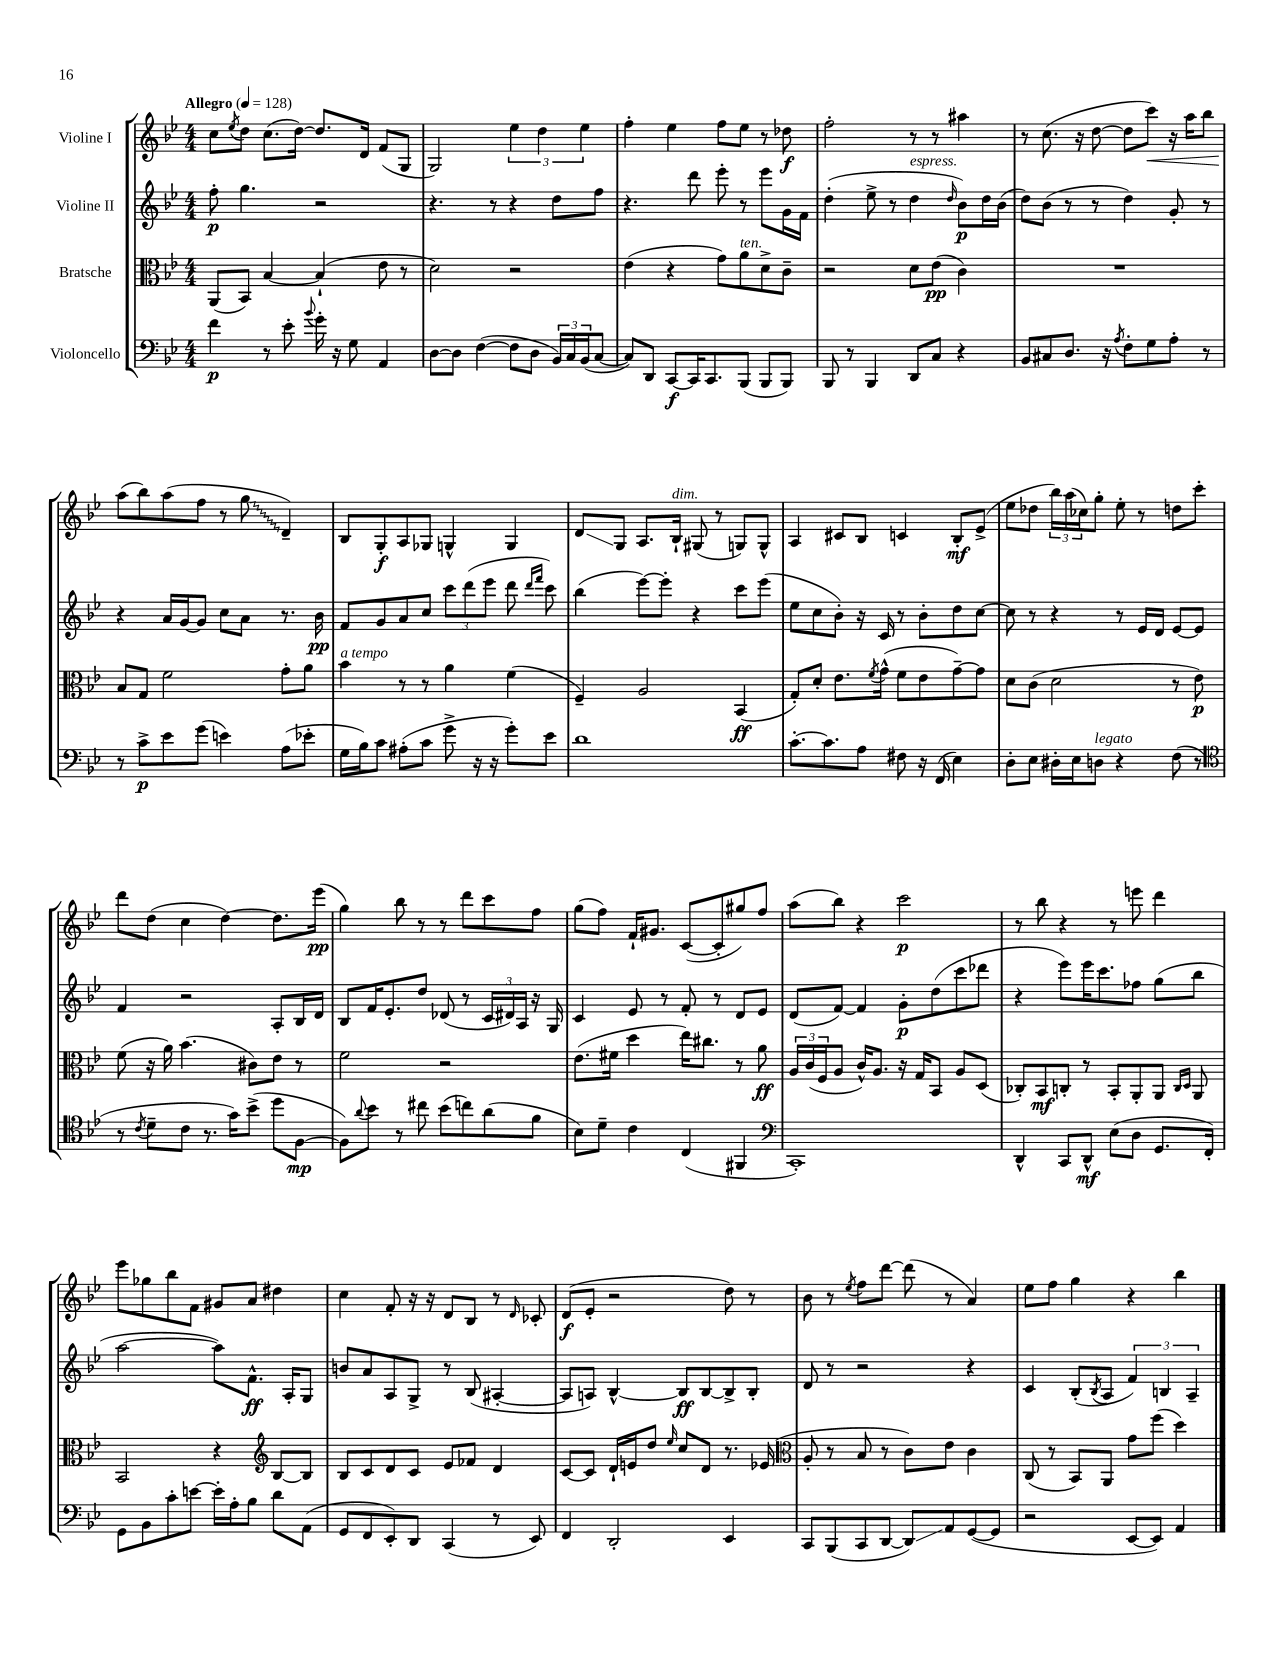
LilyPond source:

<<
\new StaffGroup <<
\new Staff = "s0" \with { instrumentName = "Violine I" } {
    \clef treble \key bes \major \numericTimeSignature \time 4/4 \tempo "Allegro" 4 = 128
    c''8 \acciaccatura { ees''8 } d''8 c''8.( d''16~) d''8. d'16 f'8( g8 |
    g2) \tuplet 3/2 { ees''4 d''4 ees''4 } |
    f''4-. ees''4 f''8 ees''8 r8 des''8\f |
    f''2-. r8 r8 ais''4 |
    r8 c''8.( r16 d''8~ d''8 c'''8\<) r16 a''16 bes''8 |
    a''8\!( bes''8) a''8( f''8 r8 \once \override Glissando.style = #'zigzag g''8\glissando d'4--) |
    bes8 g8-.\f a8 ges8 g4-^ g4 |
    d'8\glissando g8 a8. bes16-!^\markup { \italic "dim." } gis8( r8 g8) g8-^ |
    a4 cis'8 bes8 c'4 bes8-.\mf ees'8->( |
    ees''8 des''8 \tuplet 3/2 { bes''16) a''16( ces''16) } g''8-. ees''8-. r8 d''8 c'''8-. |
    d'''8 d''8( c''4 d''4~) d''8. ees'''16\pp( |
    g''4) bes''8 r8 r8 d'''8 c'''8 f''8 |
    g''8( f''8) f'16-! gis'8. c'8~( c'8-. gis''8) f''8 |
    a''8( bes''8) r4 c'''2\p |
    r8 bes''8 r4 r8 e'''8 d'''4 |
    ees'''8 ges''8 bes''8 f'8 gis'8 a'8 dis''4 |
    c''4 f'8-. r16 r16 d'8 bes8 r8 \grace { d'16 } ces'8-. |
    d'8\f( ees'8-. r2 d''8) r8 |
    bes'8 r8 \acciaccatura { ees''8 } f''8 d'''8~ d'''8( r8 a'4) |
    ees''8 f''8 g''4 r4 bes''4 \bar "|." |
}
\new Staff = "s1" \with { instrumentName = "Violine II" } {
    \clef treble \key bes \major \numericTimeSignature \time 4/4
    f''8-.\p g''4. r2 |
    r4. r8 r4 d''8 f''8 |
    r4. d'''8 ees'''8-. r8 ees'''8 g'16 f'16 |
    d''4-.( ees''8-> r8 d''4^\markup { \italic "espress." } \grace { d''16 } bes'8\p) d''16 bes'16( |
    d''8) bes'8( r8 r8 d''4) g'8-. r8 |
    r4 a'16 g'16~ g'8 c''8 a'8 r8. bes'16\pp |
    f'8 g'8 a'8 c''8 \tuplet 3/2 { c'''8 d'''8( ees'''8 } d'''8 \grace { d'''16 f'''16 } c'''8) |
    bes''4( ees'''8~) ees'''8-. r4 c'''8 ees'''8( |
    ees''8 c''8 bes'8-.) r16 c'16 r8 bes'8-. d''8 c''8~ |
    c''8 r8 r4 r8 ees'16 d'16 ees'8~ ees'8 |
    f'4 r2 a8-. bes16 d'16 |
    bes8 f'16 ees'8.-. d''8 des'8( r8 \tuplet 3/2 { c'16 dis'16) a16 } r16 g16 |
    c'4 ees'8 r8 f'8-. r8 d'8 ees'8 |
    d'8( f'8~) f'4 g'8-.\p d''8( c'''8 des'''8 |
    r4 ees'''8) ees'''16 c'''8. fes''8 g''8( bes''8 |
    a''2~ a''8) f'8.-^\ff a16-. g8 |
    b'8 a'8 a8 g8-> r8 bes8( ais4~-. |
    ais8 a8) bes4~-^ bes8\ff bes8~ bes8-> bes8-. |
    d'8 r8 r2 r4 |
    c'4 bes8-.( \acciaccatura { bes8 } a8 \tuplet 3/2 { f'4) b4 a4-- } \bar "|." |
}
\new Staff = "s2" \with { instrumentName = "Bratsche" } {
    \clef alto \key bes \major \numericTimeSignature \time 4/4
    a,8( bes,8) bes4~ bes4-!( ees'8 r8 |
    d'2) r2 |
    ees'4( r4 g'8) a'8^\markup { \italic "ten." } d'8-> c'8-- |
    r2 d'8 ees'8\pp( c'4) |
    R1 |
    bes8 g8 f'2 g'8-. a'8 |
    bes'4^\markup { \italic "a tempo" } r8 r8 a'4 f'4( |
    f4--) a2 bes,4\ff( |
    g8-.) d'8-. ees'8. \acciaccatura { f'8 } g'16-^( f'8 ees'8 g'8~--) g'8 |
    d'8 c'8( d'2 r8 ees'8\p) |
    f'8( r16 a'16) bes'4.( cis'8) ees'8 r8 |
    f'2 r2 |
    ees'8.( fis'16 d''4 ees''16) cis''8. r8 a'8\ff |
    \tuplet 3/2 { a16 c'16( f16 } a8 c'16-^) a8. r16 g16 bes,8 a8 d8( |
    ces8-.) bes,8\mf c8-. r8 bes,8-. a,8-. a,8 \grace { c16 d16 } a,8 |
    bes,2 r4 \clef treble bes8~ bes8 |
    bes8 c'8 d'8 c'8 ees'8 fes'8 d'4 |
    c'8~ c'8 d'16-! e'16 d''8 \grace { ees''16 } c''8 d'8 r8. ees'16( |
    \clef alto a8-. r8 bes8 r8 c'8) ees'8 c'4 |
    c8( r8 bes,8) a,8 g'8 f''8( d''4) \bar "|." |
}
\new Staff = "s3" \with { instrumentName = "Violoncello" } {
    \clef bass \key bes \major \numericTimeSignature \time 4/4
    f'4\p r8 ees'8-. \appoggiatura { bes'8 } g'16-. r16 g8 a,4 |
    d8~ d8 f4~( f8 d8 \tuplet 3/2 { bes,16) c16 bes,16( } c8~ |
    c8) d,8 c,8~\f c,16 c,8. bes,,8( bes,,8 bes,,8) |
    bes,,8 r8 bes,,4 d,8 c8 r4 |
    bes,8 cis8 d8. r16 \acciaccatura { a8 } f8-. g8 a8-. r8 |
    r8 c'8->\p ees'8 g'8( e'4) a8( ees'8-. |
    g16 bes16) c'8 ais8-.( c'8 g'8-> r16 r16 g'8-.) ees'8 |
    d'1 |
    c'8.~-. c'8. a8 fis8 r16 f,16( ees4) |
    d8-. ees8 dis16-. ees16 d8^\markup { \italic "legato" } r4 f8( r8 |
    \clef tenor r8 \acciaccatura { c'8 } d'8-- c'8 r8. g'16) bes'8->( d''8 f8~\mp |
    f8) \appoggiatura { a'8 } bes'8 r8 cis''8 bes'8( c''8) a'8( f'8 |
    bes8) d'8-- c'4 c4( fis,4 |
    \clef bass c,1-.) |
    d,4-^ c,8 d,8-^\mf ees8( d8 g,8. f,16-.) |
    g,8 bes,8 c'8-. e'8~ e'16-. a16-. bes8 d'8 a,8( |
    g,8 f,8 ees,8-.) d,8 c,4( r8 ees,8) |
    f,4 d,2-. ees,4 |
    c,8 bes,,8( c,8 d,8~ d,8\glissando) a,8 g,8~( g,8 |
    r2 ees,8~ ees,8) a,4 \bar "|." |
}
>>
>>
\layout { \context { \Score \remove "Bar_number_engraver" } }
